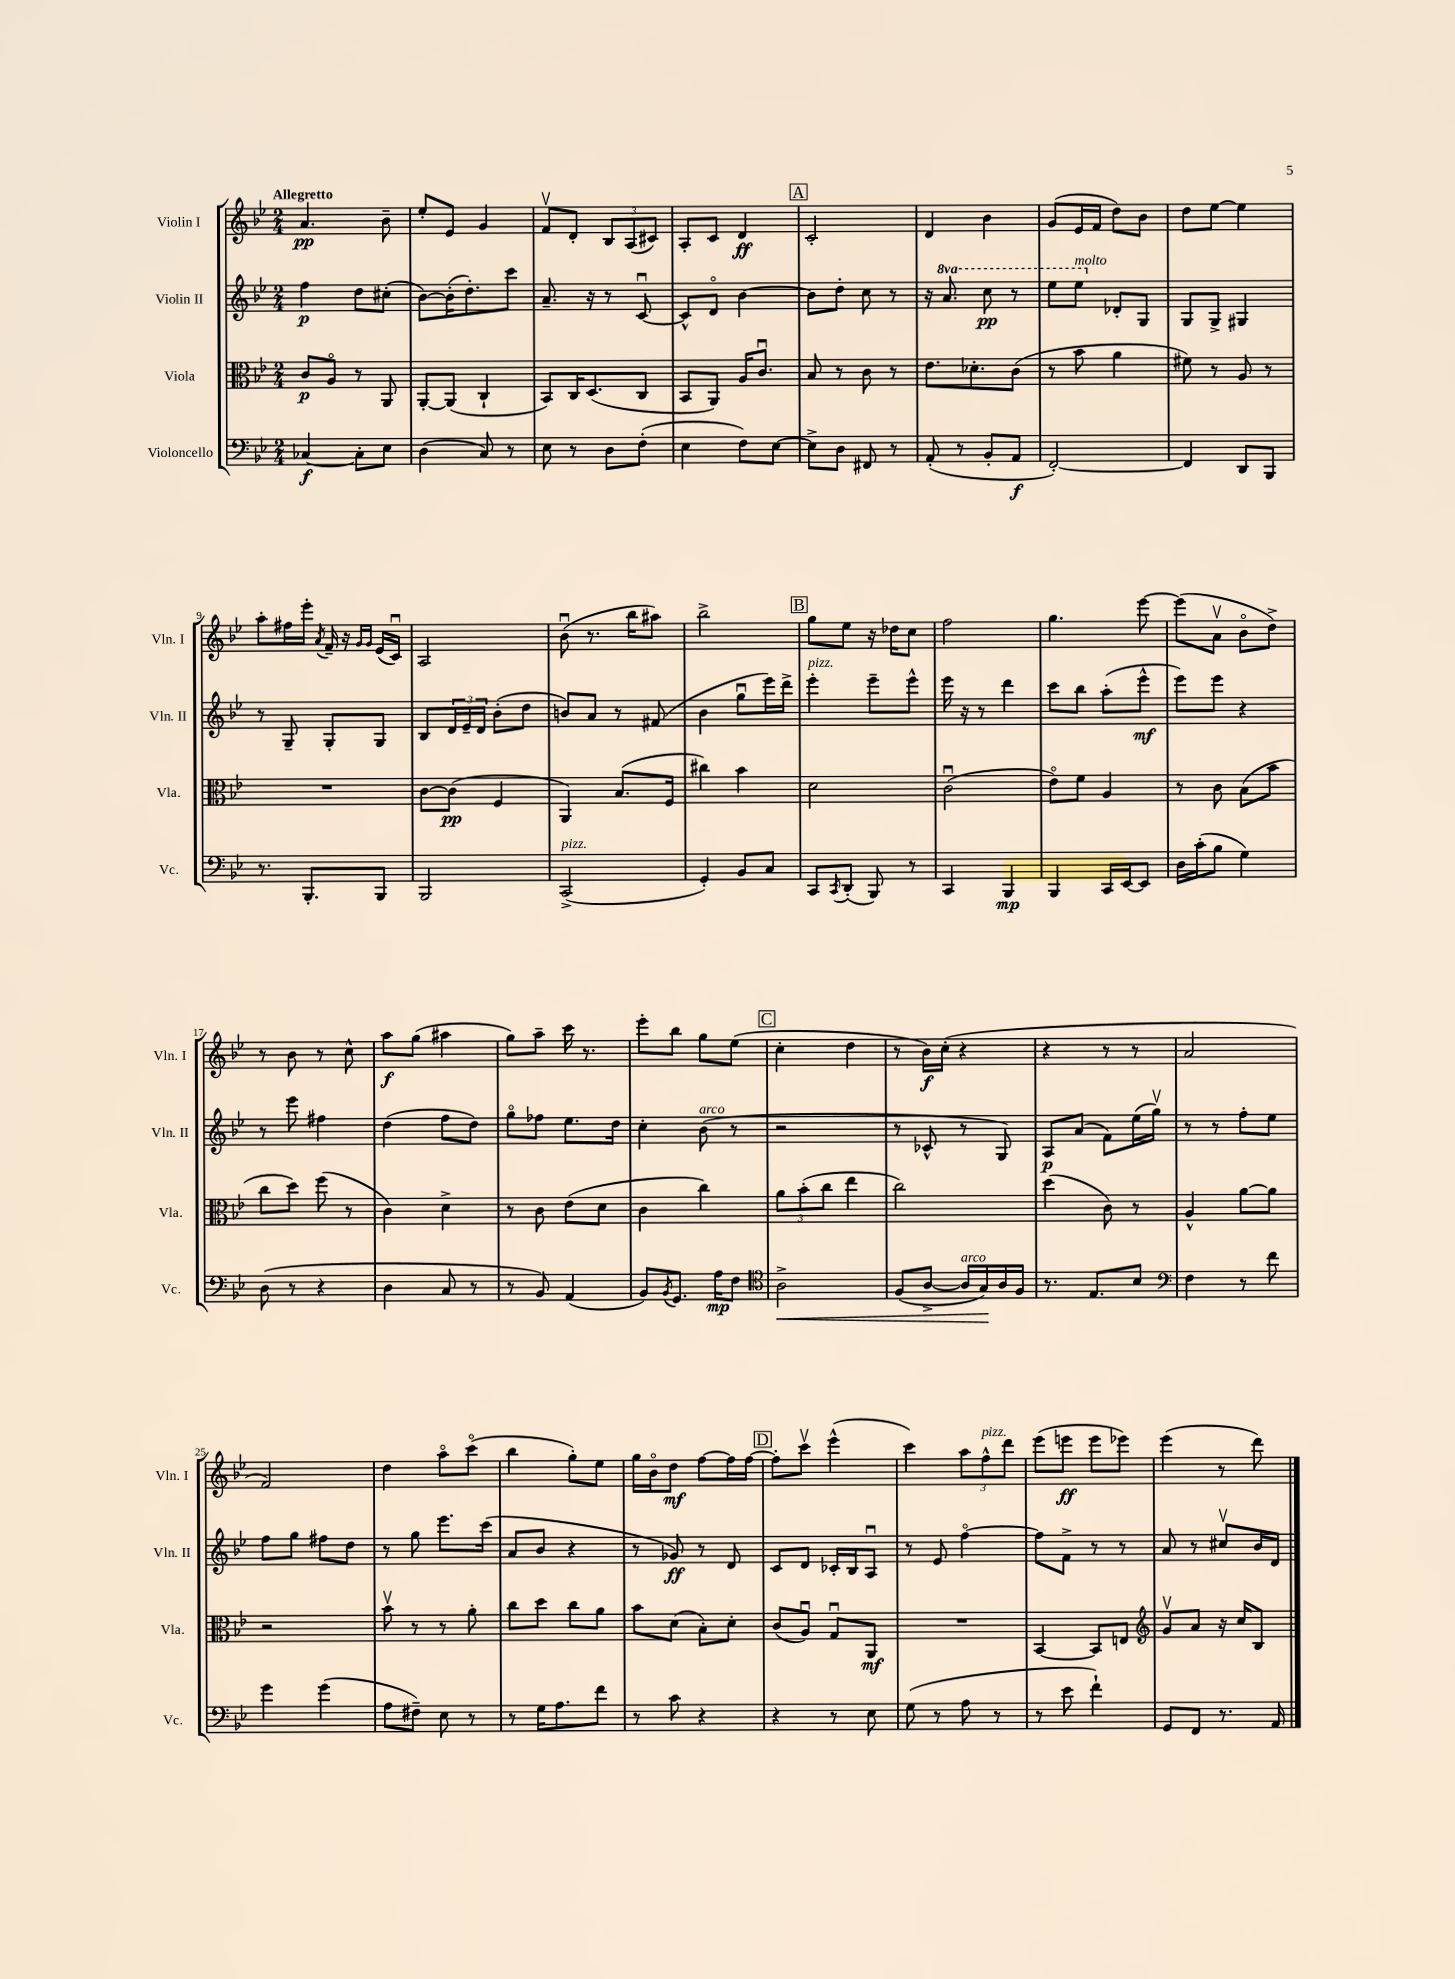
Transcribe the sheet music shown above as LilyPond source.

<<
\new StaffGroup <<
\new Staff = "s0" \with { instrumentName = "Violin I" shortInstrumentName = "Vln. I" } {
    \clef treble \key bes \major \numericTimeSignature \time 2/4 \tempo "Allegretto"
    a'4.\pp bes'8-- |
    ees''8-. ees'8 g'4 |
    f'8\upbow d'8-. \tuplet 3/2 { bes8 a8( cis'8) } |
    a8-. c'8 d'4\ff |
    \mark \markup { \box "A" } c'2-. |
    d'4 bes'4 |
    g'8( ees'16 f'16 d''8) bes'8 |
    d''8 ees''8~ ees''4 |
    a''8-. fis''16 ees'''16-. \acciaccatura { a'8 } f'16-- r16 \grace { g'16 g'16 } ees'16( c'16\downbow) |
    a2 |
    bes'8\downbow( r8. bes''16 ais''8) |
    bes''2-> |
    \mark \markup { \box "B" } g''8 ees''8 r16 des''16 c''8 |
    f''2 |
    g''4. ees'''8~ |
    ees'''8( a'8\upbow bes'8\flageolet d''8->) |
    r8 bes'8 r8 c''8-^ |
    a''8\f g''8( ais''4 |
    g''8) a''8-- c'''16 r8. |
    ees'''8-. bes''8 g''8 ees''8( |
    \mark \markup { \box "C" } c''4-. d''4 |
    r8 bes'16\f) c''16-.( r4 |
    r4 r8 r8 |
    a'2 |
    f'2) |
    d''4 a''8\flageolet c'''8\flageolet( |
    bes''4 g''8-.) ees''8 |
    g''16 bes'16\flageolet d''8\mf f''8~ f''16 f''16~ |
    \mark \markup { \box "D" } f''8-. c'''8\upbow ees'''4-^( |
    c'''4) \tuplet 3/2 { a''8 f''8-^^\markup { \italic "pizz." } d'''8 } |
    ees'''8( e'''8\ff e'''8 ees'''8) |
    ees'''4( r8 d'''8) \bar "|." |
}
\new Staff = "s1" \with { instrumentName = "Violin II" shortInstrumentName = "Vln. II" } {
    \clef treble \key bes \major \numericTimeSignature \time 2/4 \set Staff.ottavationMarkups = #ottavation-simple-ordinals
    f''4\p d''8 cis''8-.( |
    bes'8~) bes'16-.( d''8.-.) c'''8 |
    a'8.-- r16 r8 c'8~\downbow |
    c'8-^ d'8\flageolet bes'4~ |
    \mark \markup { \box "A" } bes'8 d''8-. c''8 r8 |
    r16 \ottava #1 a''8. c'''8\pp r8 |
    ees'''8 ees'''8^\markup { \italic "molto" } \ottava #0 des'8-. g8 |
    g8 g8-> gis4 |
    r8 g8-- g8-. g8 |
    bes8 \tuplet 3/2 { d'16 ees'16-- d'16 } bes'8-.( d''8 |
    b'8) a'8 r8 fis'8( |
    bes'4 g''8\downbow ees'''16) d'''16-> |
    \mark \markup { \box "B" } ees'''4-.^\markup { \italic "pizz." } ees'''8-- ees'''8-^ |
    ees'''16 r16 r8 d'''4 |
    c'''8 bes''8 a''8-.( ees'''8-^\mf |
    ees'''8) ees'''8 r4 |
    r8 ees'''8 fis''4 |
    d''4( f''8 d''8) |
    g''8\flageolet fes''8 ees''8. d''16 |
    c''4-. bes'8^\markup { \italic "arco" }( r8 |
    \mark \markup { \box "C" } r2 |
    r8 ces'8-^ r8 g8) |
    a8\p a'8( f'8) ees''16( g''16\upbow) |
    r8 r8 f''8-. ees''8 |
    f''8 g''8 fis''8 d''8 |
    r8 g''8 ees'''8. c'''16( |
    a'8 bes'8 r4 |
    r8 ges'8\ff) r8 d'8 |
    \mark \markup { \box "D" } c'8 d'8 ces'16-. bes16 a8\downbow |
    r8 ees'8 f''4~\flageolet |
    f''8 f'8-> r8 r8 |
    a'8 r8 cis''8\upbow bes'16 d'16 \bar "|." |
}
\new Staff = "s2" \with { instrumentName = "Viola" shortInstrumentName = "Vla." } {
    \clef alto \key bes \major \numericTimeSignature \time 2/4
    c'8\p a8\flageolet r8 a,8 |
    a,8~-. a,8( c4-! |
    bes,8) c16 d8.( c8 |
    bes,8 a,8) a16 c'8.\downbow |
    \mark \markup { \box "A" } bes8 r8 c'8 r8 |
    ees'8. des'8.-. c'8( |
    r8 bes'8 a'4 |
    fis'8) r8 a8 r8 |
    R2 |
    c'8~ c'8\pp( f4 |
    a,4) bes8.( f16 |
    cis''4) bes'4 |
    \mark \markup { \box "B" } d'2 |
    c'2\downbow( |
    ees'8\flageolet) f'8 a4 |
    r8 c'8 bes8( bes'8 |
    c''8 d''8) f''8( r8 |
    c'4) d'4-> |
    r8 c'8 ees'8( d'8 |
    c'4 c''4) |
    \mark \markup { \box "C" } \tuplet 3/2 { a'8 bes'8-.( c''8 } ees''4 |
    c''2) |
    d''4( c'8) r8 |
    a4-^ a'8~ a'8 |
    r2 |
    bes'8\upbow r8 r8 a'8-. |
    c''8 d''8 c''8 a'8 |
    bes'8 d'8( bes8-.) d'8-. |
    \mark \markup { \box "D" } c'8( a8\downbow) g8\downbow a,8\mf |
    R2 |
    bes,4~ bes,8 e8 |
    \clef treble g'8\upbow a'8 r16 c''16 bes8 \bar "|." |
}
\new Staff = "s3" \with { instrumentName = "Violoncello" shortInstrumentName = "Vc." } {
    \clef bass \key bes \major \numericTimeSignature \time 2/4
    ces4~\f ces8-. ees8 |
    d4( c8) r8 |
    ees8 r8 d8 f8-.( |
    ees4 f8) ees8~ |
    \mark \markup { \box "A" } ees8-> d8 fis,8 r8 |
    a,8-.( r8 bes,8-. a,8\f |
    f,2~-.) |
    f,4 d,8 bes,,8 |
    r8. bes,,8.-. bes,,8 |
    bes,,2 |
    c,2->^\markup { \italic "pizz." }( |
    g,4-.) bes,8 c8 |
    \mark \markup { \box "B" } c,8 \acciaccatura { c,8 } d,8-.( bes,,8) r8 |
    c,4 bes,,4\mp |
    bes,,4 c,16 ees,16~ ees,8 |
    d16 c'16-.( bes8 g4) |
    d8( r8 r4 |
    d4 c8 r8 |
    r8 bes,8) a,4( |
    bes,8) \acciaccatura { bes,8 } g,8. a16\mp f8 |
    \mark \markup { \box "C" } \clef tenor a2->\< |
    f8( a8~-> a16^\markup { \italic "arco" } g16\!) a16 f16 |
    r8. ees8. bes8 |
    \clef bass f4 r8 f'8 |
    g'4 g'4( |
    a8 fis8--) ees8 r8 |
    r8 g16 a8. f'8 |
    r8 c'8 r4 |
    \mark \markup { \box "D" } r4 r8 ees8 |
    g8( r8 a8 r8 |
    r8 ees'8 f'4-!) |
    g,8 f,8 r8. a,16 \bar "|." |
}
>>
>>
